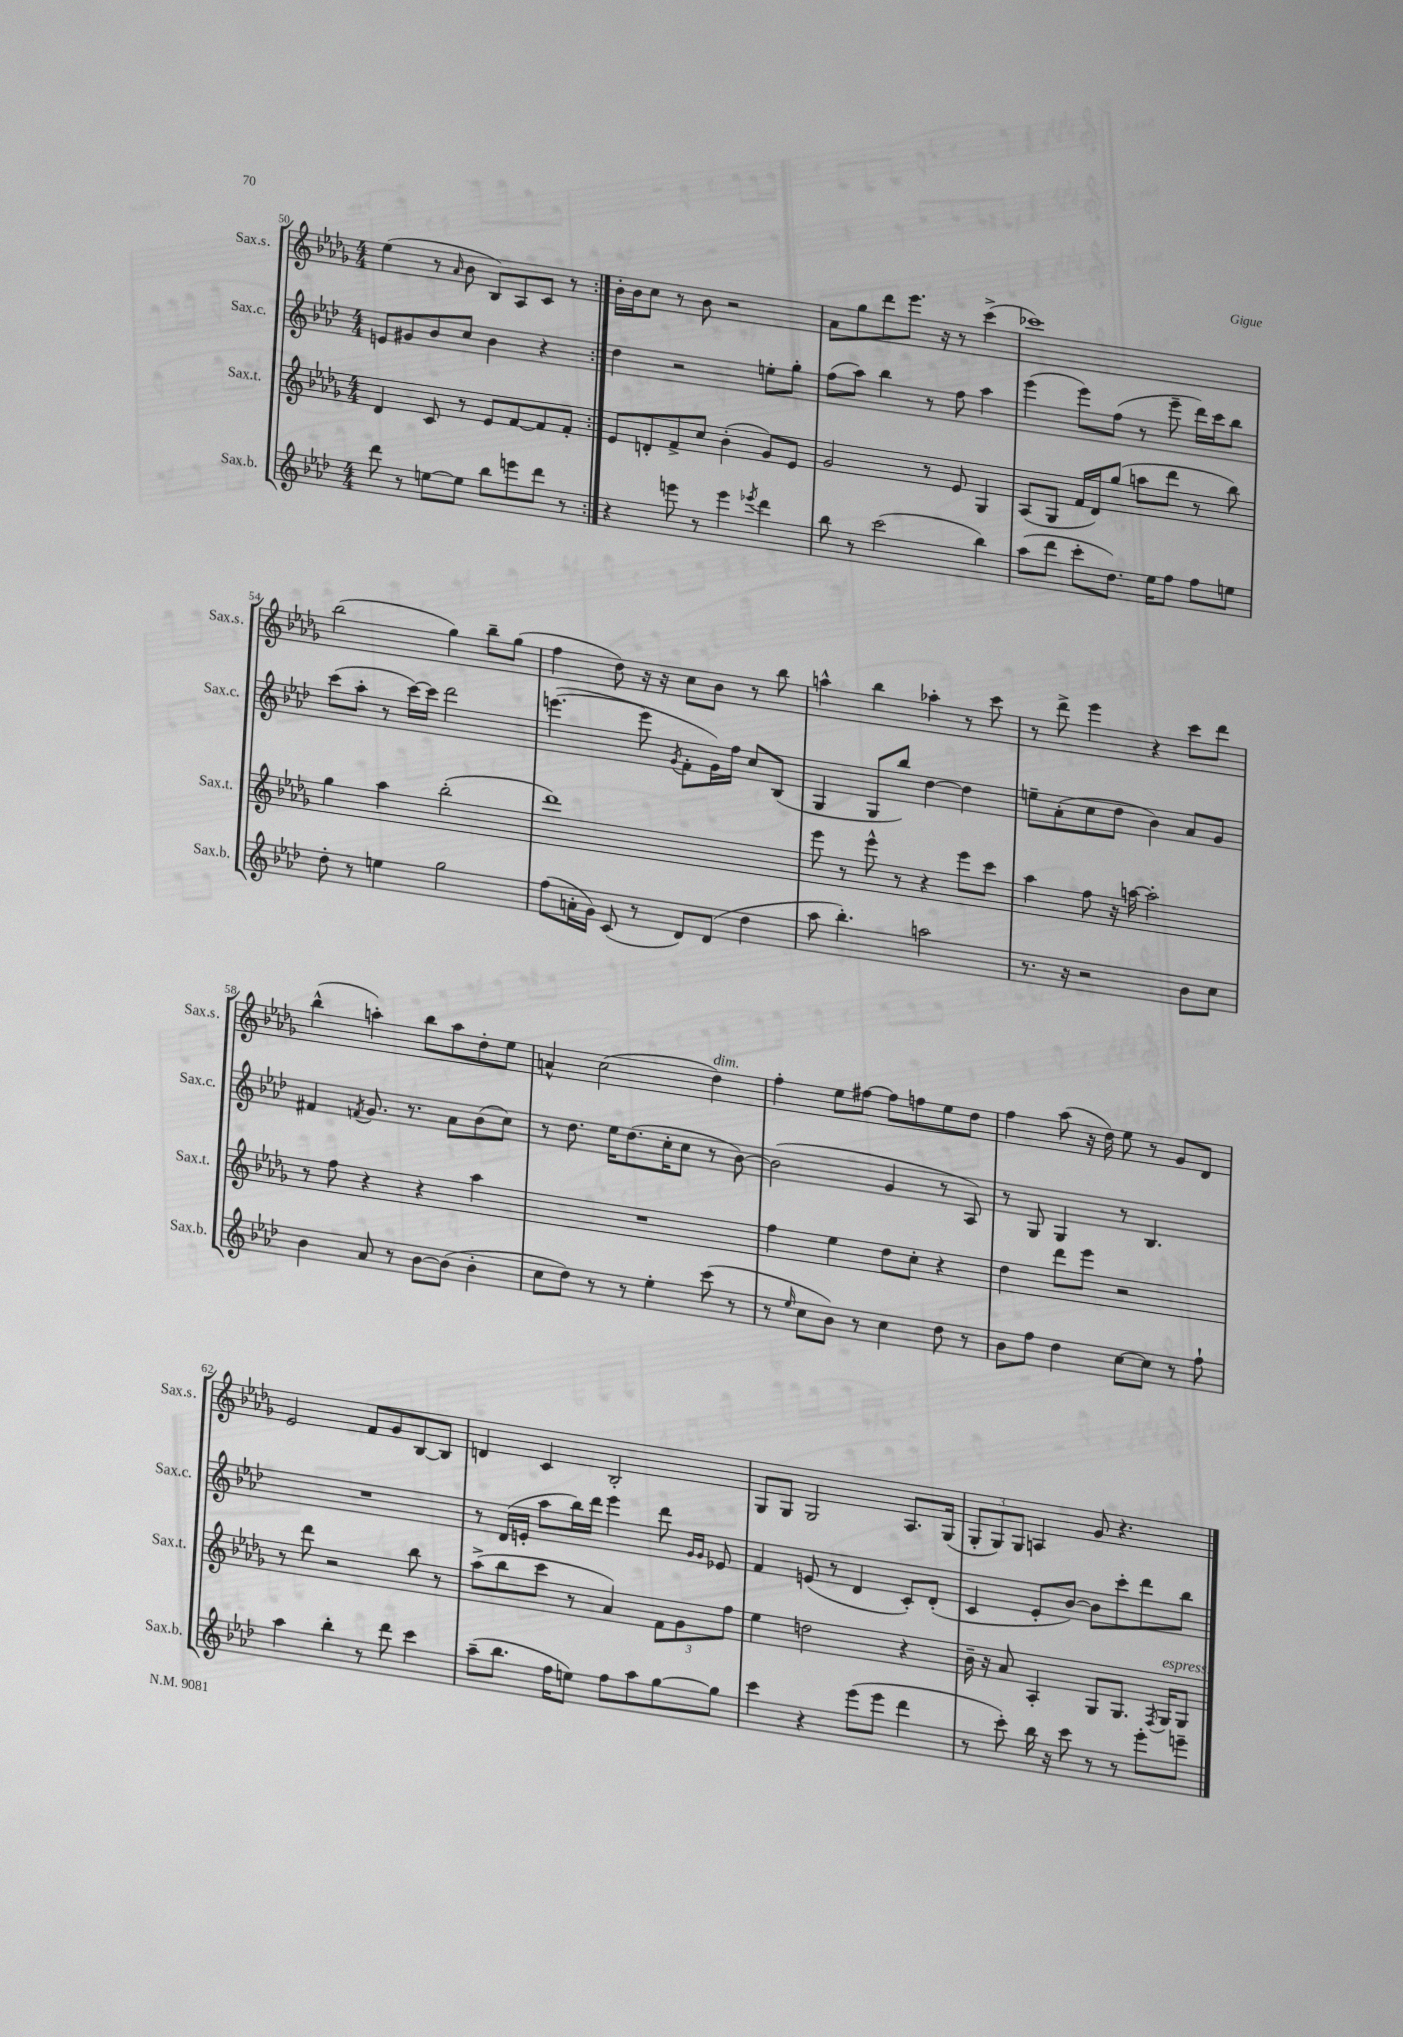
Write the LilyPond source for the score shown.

<<
\new StaffGroup <<
\new Staff = "s0" \with { instrumentName = "Sax.s." shortInstrumentName = "Sax.s." } {
    \clef treble \key des \major \numericTimeSignature \time 4/4
    \repeat volta 2 { ees''4( r8 \grace { aes'16 } bes'8 bes8) aes8 c'8 r8 | }
    bes'16-. bes'16 c''8 r8 bes'8 r2 |
    aes'8 ges''8 des'''8 ees'''8. r16 r8 c'''4->( |
    ces'''1) |
    bes''2( ges''4) bes''8-- ges''8( |
    f''4 des''8) r16 r16 c''8 bes'8 r8 bes''8 |
    a''4-^ bes''4 aes''4-. r8 c'''8 |
    r8 des'''8-> ees'''4 r4 c'''8 des'''8 |
    bes''4-^( a''4-.) bes''8 a''8 des''8-. ees''8 |
    a'4-^ c''2( des''4^\markup { \italic "dim." }) |
    f''4-. ees''8 fis''8~ fis''8 f''8 ees''8 des''8 |
    f''4 aes''8( r16 des''16) ees''8 r8 ges'8 des'8 |
    ees'2 f'8 ges'8 bes8~ bes8 |
    d'4 c'4 bes2-. |
    ges8 ges8 ges2 aes8. ges16( |
    \tuplet 3/2 { ges8-. ges8) ges8 } a4 ges'8 r4. \bar "|." |
}
\new Staff = "s1" \with { instrumentName = "Sax.c." shortInstrumentName = "Sax.c." } {
    \clef treble \key aes \major \numericTimeSignature \time 4/4
    \repeat volta 2 { e'8 gis'8 bes'8 c''8 bes'4 r4 | }
    des''4 r2 e''8-. g''8-. |
    f''8( aes''8) bes''4 r8 f''8 aes''4 |
    ees'''4( ees'''8) f''8( r8 ees'''8-- des'''16) c'''16 bes''8 |
    c'''8( aes''8-. r8 c'''16~) c'''16 des'''2 |
    e'''4.~( e'''8 \acciaccatura { g'8 } f'8-. g'16) f''16 c''8 bes8( |
    g4 g8 bes''8) des''4~ des''4 |
    e''8-- aes'8-.( c''8 des''8 bes'4) aes'8 g'8 |
    fis'4 \acciaccatura { f'8 } g'8. r8. aes'8 bes'8( c''8) |
    r8 des''8. ees''16 des''8.( c''16-. c''8 r8 bes'8~) |
    bes'2( g'4 r8 aes8) |
    r8 g8 g4 r8 bes4. |
    R1 |
    r8 des'16( e'16-. aes''8 bes''16) des'''16 ees'''4 des'''8 \grace { g'16 g'16 } ees'8 |
    f'4 e'8( r8 des'4 c'8-.) des'8-.( |
    c'4 ees'8-. bes'8~) bes'8 c'''8-. des'''8 bes''8 \bar "|." |
}
\new Staff = "s2" \with { instrumentName = "Sax.t." shortInstrumentName = "Sax.t." } {
    \clef treble \key des \major \numericTimeSignature \time 4/4
    \repeat volta 2 { des'4 c'8 r8 ees'8 f'8~ f'8 f'8-. | }
    ees'8 d'8-. f'8-> c''8 bes'4-.( ges'8) ees'8 |
    ges'2 r8 ees'8 ges4 |
    aes8( ges8 f'16 des'16) ges''8( a''8 des'''8 r8 bes''8) |
    ges''4 aes''4 bes''2-.( |
    des'''1) |
    ees'''8 r8 ees'''8-^ r8 r4 ees'''8 c'''8 |
    aes''4 f''8 r16 a''16~ a''2-. |
    r8 f''8 r4 r4 aes''4 |
    R1 |
    f''4 ees''4 des''8 c''8-. r4 |
    des''4 des'''8 ees'''8 r2 |
    r8 des'''8 r2 bes''8 r8 |
    aes''8->( bes''8 c'''8 r8 aes'4) \tuplet 3/2 { f'8 ges'8 f''8 } |
    ees''4 d''2 r4 |
    bes'16-- r16 aes'8 aes4-. ges8 ges8. \acciaccatura { f8 } ges16^\markup { \italic "espress." } ges8 \bar "|." |
}
\new Staff = "s3" \with { instrumentName = "Sax.b." shortInstrumentName = "Sax.b." } {
    \clef treble \key aes \major \numericTimeSignature \time 4/4
    \repeat volta 2 { des'''8 r8 e''8~ e''8 bes''8 e'''8 des'''8 r8 | }
    r4 e'''8 r8 e'''4 \acciaccatura { ees'''8 } des'''4 |
    bes''8 r8 c'''2( bes''4) |
    aes''8( des'''8 c'''8-. des''8.) ees''16 f''8 f''8 e''8 |
    des''8-. r8 e''4 g''2 |
    f''8( a'16-. g'16) c'8( r8 des'8) des'8( des''4 |
    aes''8 bes''4.-.) a''2 |
    r8. r16 r2 bes'8 c''8 |
    bes'4 aes'8 r8 bes'8~ bes'8( bes'4-. |
    c''8 des''8) r8 r8 ees''4-. c'''8( r8 |
    r8 \grace { ees''16 } c''8 bes'8) r8 c''4 des''8 r8 |
    bes'8 f''8 des''4 c''8~ c''8 r8 f''8-! |
    aes''4 bes''4-. r8 des'''8 c'''4 |
    aes''8--( bes''8. f''16 e''8) f''8 aes''8 g''8~ g''8 |
    c'''4 r4 ees'''8( ees'''8 des'''4 |
    r8 c'''8-.) bes''16 r16 c'''8 r8 r8 ees'''8-. e'''8-- \bar "|." |
}
>>
>>
\layout { \context { \Score currentBarNumber = #50 } }
